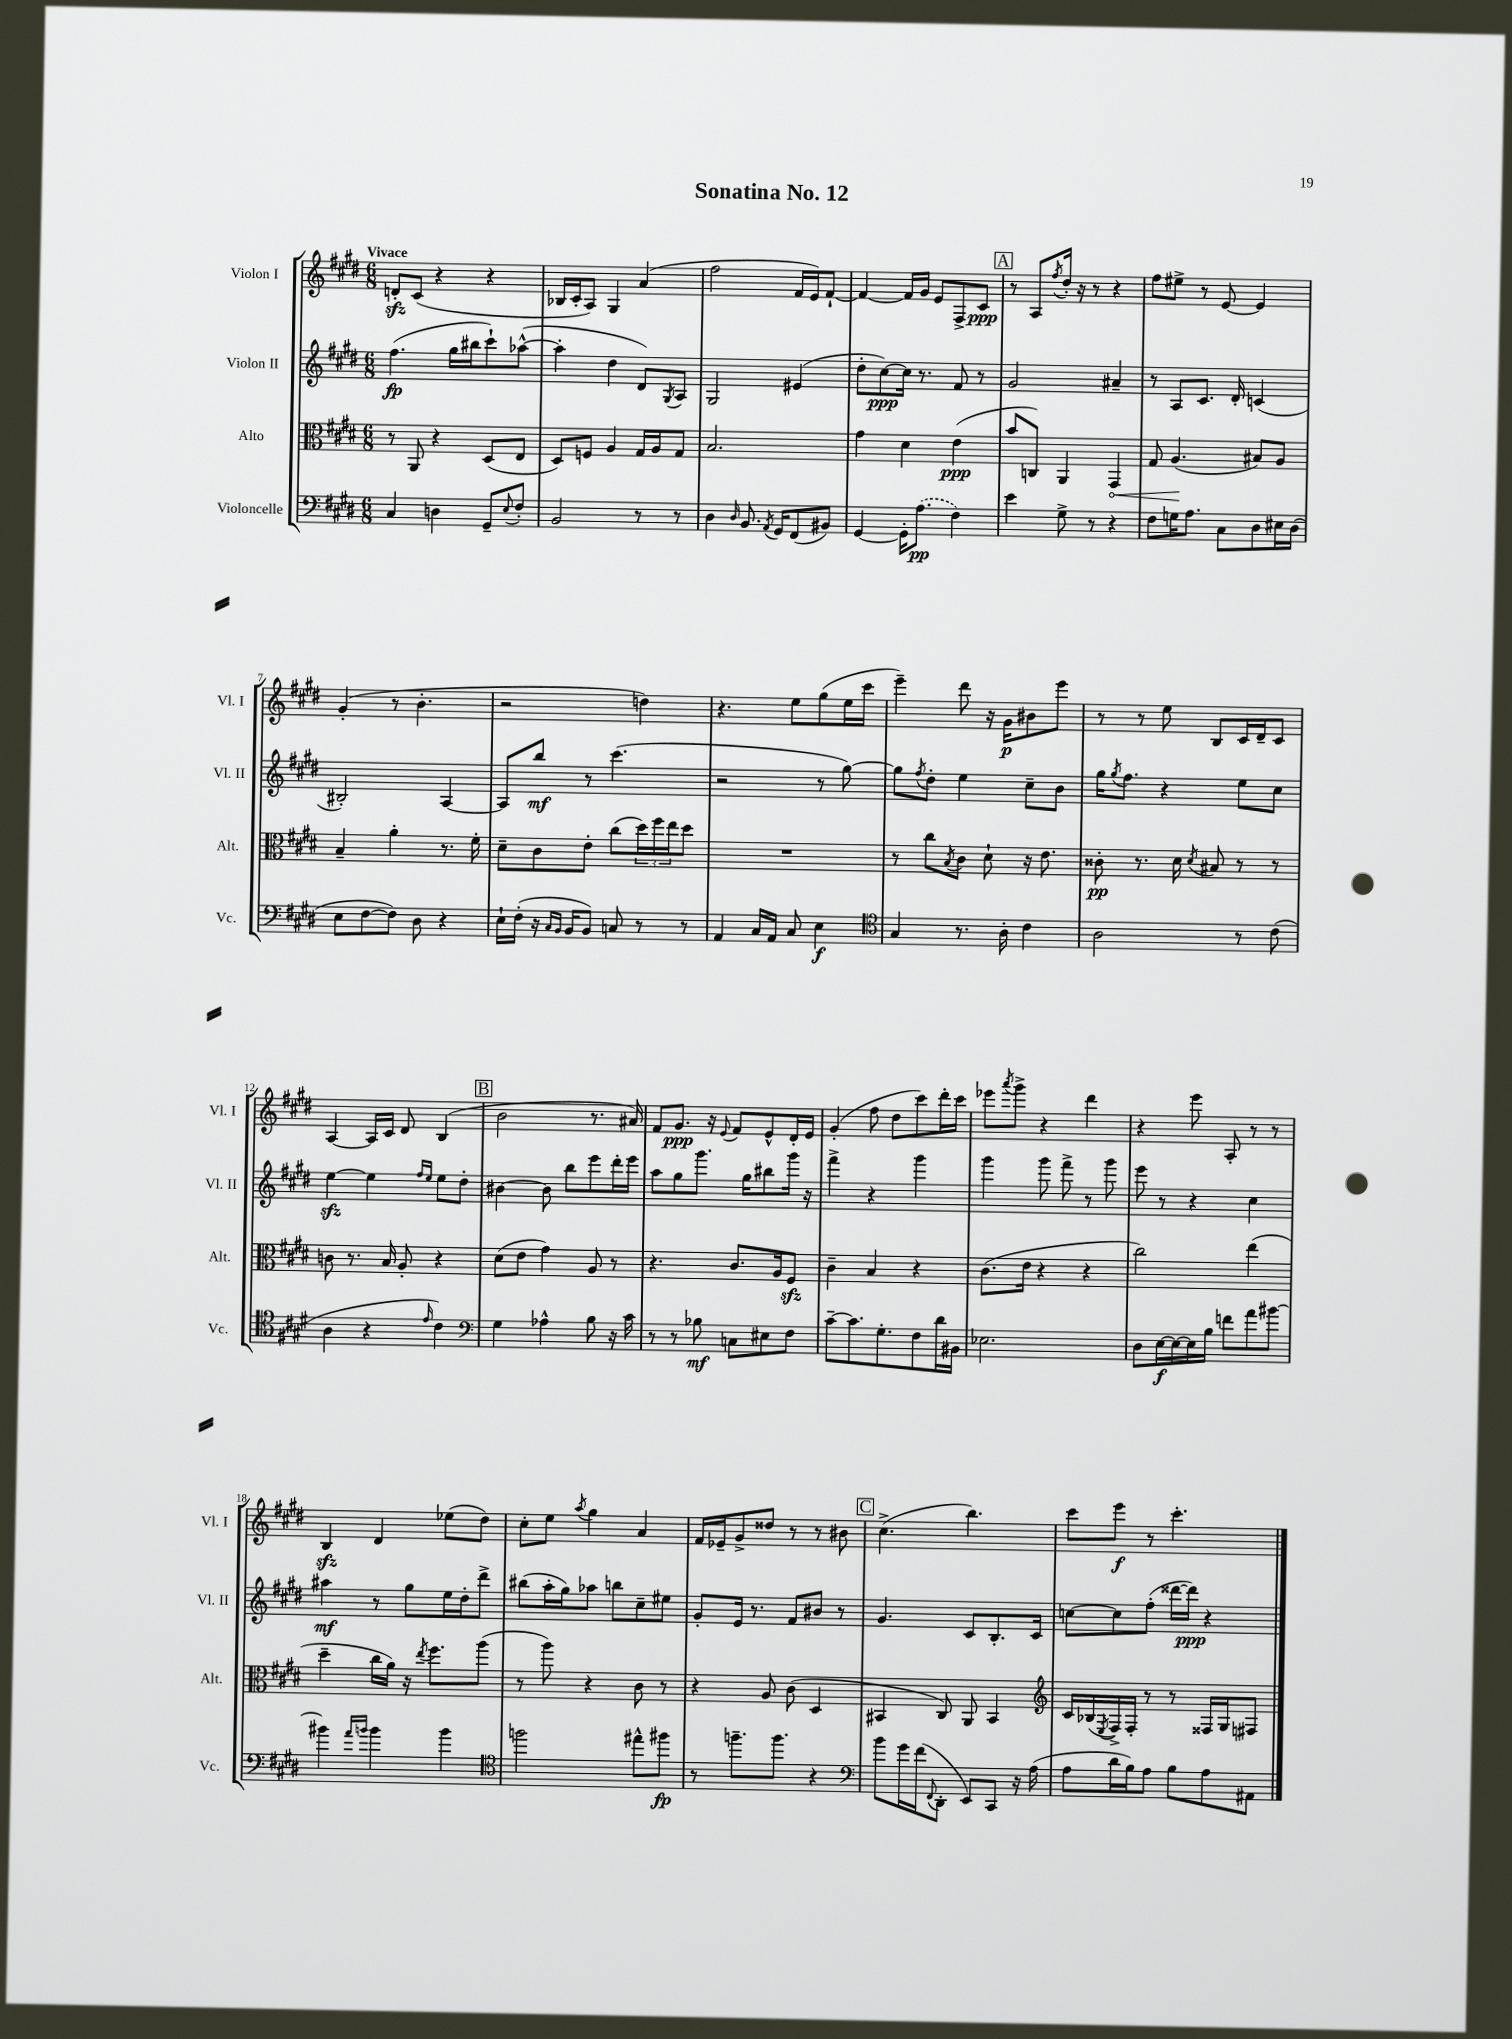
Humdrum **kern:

**kern	**kern	**kern	**kern
*staff4	*staff3	*staff2	*staff1
*clefF4	*clefC3	*clefG2	*clefG2
*k[f#c#g#d#]	*k[f#c#g#d#]	*k[f#c#g#d#]	*k[f#c#g#d#]
*M6/8	*M6/8	*M6/8	*M6/8
4C#	8r	(4.ff#	8d'
.	8AA	.	(8c#
4D	4r	.	4r
.	.	16gg#	.
.	.	16bb#	.
8GG#~	(8D#	8ccc#`)	4r
8qqE	.	.	.
8F#'	8E	([8aa-^^	.
=	=	=	=
2BB	8D#)	4aa-']	16B-
.	.	.	16c#'
.	8F	.	8A)
.	4A	4dd#	4G#
8r	16G#	8d#)	(4a
.	16A	.	.
.	.	8qG#	.
8r	8G#	8A	.
=	=	=	=
4D#	2.B	2G#	2ff#
16qqD#	.	.	.
8.BB	.	.	.
8qAA	.	.	.
16GG#	.	.	.
(8FF#	.	(4e#	16f#
.	.	.	16e)
8BB#)	.	.	[8f#`
=	=	=	=
[4GG#	4g#	8dd#'	4f#_
.	.	[8cc#)	.
16GG#']	4d#	16cc#]	16f#]
(8.A	.	8.r	16g#
.	.	.	8e
4F#)	(4e	8f#	8F#^
.	.	8r	8c#
=	=	=	=
4e	8b	2g#	8r
.	8C)	.	8A
.	.	.	8qff#
8G#^	4AA	.	16dd#'
.	.	.	16r
8r	.	.	8r
4r	4GG#	4a#~	4r
=	=	=	=
8F#	8G#	8r	8ff#
16G	(4.A	8A	8ee#^
8.A	.	.	.
.	.	8.c#	8r
8C#	.	.	[8e
.	.	16d#'	.
8D#	8B#)	(4c	4e]
16E#	8A	.	.
(16D#	.	.	.
=	=	=	=
8E	4B~	2B#')	(4g#'
[8F#	.	.	.
8F#])	4a'	.	8r
8D#	.	.	4.b'
4r	8.r	[4A	.
.	16f#'	.	.
=	=	=	=
16E`	8d#~	8A]	2r
(16F#'	.	.	.
16r	8c#	8bb	.
16qqC#	.	.	.
16qqBB	.	.	.
16BB	.	.	.
8BB)	8e'	8r	.
8C	(8cc#	(4.ccc#	.
8r	24dd#)	.	4dd)
.	24ff#	.	.
.	24ee	.	.
8r	8dd#	.	.
=	=	=	=
4AA	2.r	2r	4.r
16C#	.	.	.
16AA	.	.	.
8C#	.	.	8ee
4E	.	8r	(8gg#
.	.	[8gg#)	16ee
.	.	.	16ccc#
=	=	=	=
*clefC4	*	*	*
4G#	8r	8gg#]	4eee~)
.	.	8qff#	.
.	8cc#	8dd#'	.
.	8qB	.	.
8.r	8c#	4ee	8ddd#
.	8d#`	.	16r
16A'	.	.	16g#
4c#	16r	8cc#~	8b#
.	8.e	.	.
.	.	8b	8eee
=	=	=	=
2A	8c##'	16gg#	8r
.	.	8qgg#	.
.	.	8.ff#	.
.	8.r	.	8r
.	.	4r	8ee
.	16d#	.	.
.	8qd#	.	.
.	8B#	.	8B
8r	8r	8ee	16c#
.	.	.	16d#~
(8c#	8r	8cc#	8c#
=	=	=	=
4A	8c	[4ee	[4A
.	8.r	.	.
4r	.	4ee]	16A]
.	16B	.	16c#
.	8A'	.	8d#
.	.	16qqff#	.
16qqe	.	16qqee	.
4c#)	4r	8ee	(4B
.	.	8dd#'	.
=	=	=	=
*clefF4	*	*	*
4G#	(8d#	[4b#	2b
.	8e	.	.
4A-^^	4g#)	8b#]	.
.	.	8bb	.
8B	8A	8eee	8.r
16r	8r	16ddd#'	.
16c#	.	16eee	16a#)
=	=	=	=
8r	4.r	8aa	8f#
8r	.	8gg#	8.g#
8B-	.	8.ggg#	.
.	.	.	16r
.	.	.	8qqe
8C	8.c#	.	8f#
.	.	16gg#	.
8E#	.	8bb#	8e^^
.	16A	.	.
8F#	8F#	16ggg#	16d#'
.	.	16r	16e
=	=	=	=
[8c#~	4c#~	4fff#^	(4g#'
8.c#]	.	.	.
.	4B	4r	8ff#
8.G#'	.	.	.
.	.	.	8dd#
8F#	4r	4ggg#	8ccc#)
16d#	.	.	16ddd#'
16BB#	.	.	16ccc#
=	=	=	=
2.E-	(8.c#	4ggg#	8eee-
.	.	.	8qaaa
.	.	.	8ggg#^
.	16e	.	.
.	4r	8ggg#	4r
.	.	8fff#^	.
.	4r	8r	4ddd#
.	.	8ggg#	.
=	=	=	=
8D#	2cc#)	8eee	4r
[16E	.	8r	.
16E_	.	.	.
16E]	.	4r	8eee
16B	.	.	.
8f	.	.	8A'
8a	(4ee	4cc#	8r
[8b#	.	.	8r
=	=	=	=
4b#]	4dd#~	4aa#	4B
16qqa	.	.	.
16qqb	.	.	.
4b	16cc#	8r	4d#
.	16a)	.	.
.	16r	8gg#	.
.	8qee	.	.
.	8.ff#	.	.
4b	.	16ee	(8ee-
.	.	16dd#'	.
.	(8aa	8ddd#^	8dd#)
=	=	=	=
*clefC4	*	*	*
2ff	8r	(8bb#	8cc#'
.	8aa)	16aa'	8ee
.	.	16gg#)	.
.	.	.	8qaa
.	4r	8aa-	4gg#
.	.	8bb	.
8ee#^^	8c#	8cc#~	4a
8ff#	8r	8ee#	.
=	=	=	=
8r	4r	8g#'	16f#
.	.	.	16e-~
8.ff~	.	16e	8g#^
.	.	8.r	.
.	8A	.	8dd##
8.ff	.	.	.
.	(8c#	8f#	8r
4r	4D#	8b#	8r
.	.	8r	8b#
=	=	=	=
*clefF4	*	*	*
8b	4BB#	4.g#	(4.cc#^
16g#	.	.	.
(16f#	.	.	.
8qqFF#	.	.	.
8DD#'	8C#)	.	.
8EE)	8AA	8c#	4.bb)
8CC#	4BB#	8.B'	.
16r	.	.	.
(16A	.	16c#	.
=	=	=	=
*	*clefG2	*	*
8A	16c#	[8cc	8ccc#
.	(16B-	.	.
.	8qE	.	.
16d#	16F#^)	8cc]	8eee
16B)	16F#'	.	.
8A	8r	(8ff#'	8r
8B	8r	[16ddd##	4.ccc#'
.	.	16ddd##])	.
8A	16F##	4r	.
.	16G#	.	.
8AA#	8F#	.	.
==	==	==	==
*-	*-	*-	*-
